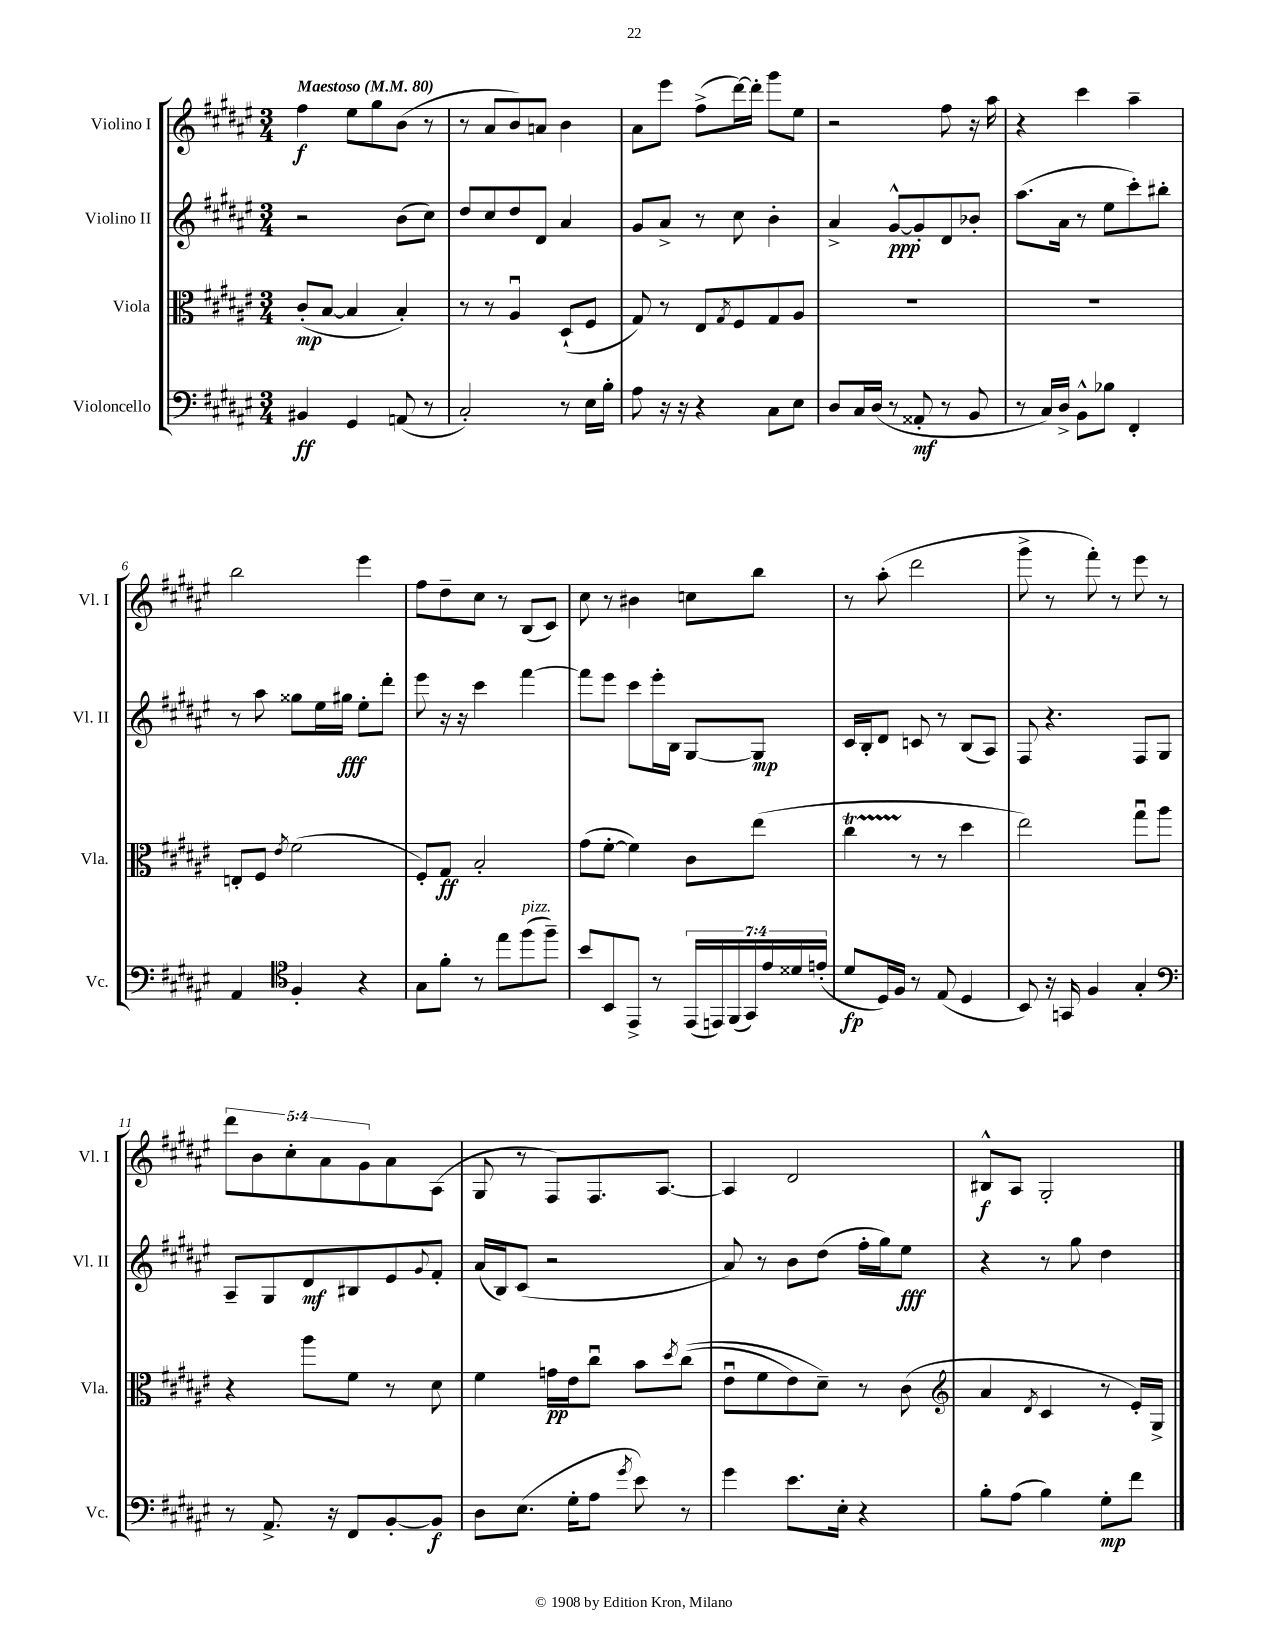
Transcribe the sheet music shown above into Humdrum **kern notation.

**kern	**kern	**kern	**kern
*staff4	*staff3	*staff2	*staff1
*clefF4	*clefC3	*clefG2	*clefG2
*k[f#c#g#d#a#e#]	*k[f#c#g#d#a#e#]	*k[f#c#g#d#a#e#]	*k[f#c#g#d#a#e#]
*M3/4	*M3/4	*M3/4	*M3/4
*MM80	*MM80	*MM80	*MM80
4BB#	(8c#'	2r	4ff#
.	[8B	.	.
4GG#	4B]	.	8ee#
.	.	.	8gg#
(8AA	4B')	(8b	(8b
8r	.	8cc#)	8r
=	=	=	=
2C#')	8r	8dd#	8r
.	8r	8cc#	8a#
.	4A#u	8dd#	8b)
.	.	8d#	8a
8r	(8D#`	4a#	4b
16E#	8F#	.	.
16B'	.	.	.
=	=	=	=
8A#	8G#)	8g#	8a#
16r	8r	8a#^	8eee#
16r	.	.	.
4r	8E#	8r	(8ff#^
.	8qG#	.	.
.	8F#	8cc#	[16ddd#)
.	.	.	16ddd#']
8C#	8G#	4b'	8ggg#
8E#	8A#	.	8ee#
=	=	=	=
8D#	2.r	4a#^	2r
16C#	.	.	.
(16D#	.	.	.
8r	.	[8g#^^	.
8AA##'	.	8g#']	.
8r	.	8d#	8ff#
8BB	.	8b-'	16r
.	.	.	16aa#
=	=	=	=
8r	2.r	(8.aa#	4r
16C#)	.	.	.
16D#^	.	16a#	.
8BB^^	.	8r	4ccc#
8B-	.	8ee#	.
4FF#'	.	8ccc#')	4aa#~
.	.	8bb#'	.
=	=	=	=
4AA#	8E'	8r	2bb
.	8F#	8aa#	.
*clefC4	*	*	*
.	8qe#	.	.
4F#'	(2f#	8gg##	.
.	.	16ee#	.
.	.	16gg#	.
4r	.	8ee#'	4eee#
.	.	8ddd#'	.
=	=	=	=
8G#	8F#')	8eee#	8ff#
8f#'	8G#	16r	8dd#~
.	.	16r	.
8r	2B'	4ccc#	8cc#
8ee#	.	.	8r
(8ff#	.	[4fff#	(8B
8ff#~)	.	.	8c#)
=	=	=	=
8b	(8g#	8fff#]	8cc#
8BB	[8f#'	8eee#	8r
8EE#^	4f#])	8ccc#	4b#
8r	.	16eee#'	.
.	.	16B	.
(28EE#	8c#	[8G#	8cc
28EE)	.	.	.
(28FF#	.	.	.
28GG#)	.	.	.
.	(8ee#	8G#]	8bb
28e#	.	.	.
28d##	.	.	.
(28e'	.	.	.
=	=	=	=
8d#	4cc#	16c#	8r
.	.	16B'	.
16D#)	.	8d#	(8aa#'
16F#	.	.	.
8r	8r	8c	2ddd#
(8E#	8r	8r	.
4D#	4dd#	(8B	.
.	.	8A#)	.
=	=	=	=
8BB)	2ee#)	8F#	8ggg#^
16r	.	4.r	8r
16GG	.	.	.
4F#	.	.	8fff#')
.	.	.	8r
4G#'	8gg#u	8F#	8eee#
.	8aa#	8G#	8r
=	=	=	=
*clefF4	*	*	*
8r	4r	8A#~	10ddd#
.	.	.	10b
8.AA#^	.	8G#	.
.	.	.	10cc#'
.	8aa#	8d#	.
.	.	.	10a#
16r	.	.	.
8FF#	8f#	8B#	.
.	.	.	10g#
[8BB'	8r	8e#	8a#
.	.	8qqg#	.
8BB]	8d#	8f#'	(8A#
=	=	=	=
8D#	4f#	(16a#	8G#
.	.	16B)	.
(8.E#	.	(8c#	8r
.	16g	2r	8F#)
16G#'	16e#	.	.
8A#	8cc#u	.	8.F#
8qg#	.	.	.
8e#)	8b	.	.
.	.	.	[8.A#
.	8qdd#	.	.
8r	&((8cc#	.	.
=	=	=	=
4g#	8e#u	8a#)	4A#]
.	8f#	8r	.
8.e#	8e#)	8b	2d#
.	8d#~&)	(8dd#	.
16E#'	.	.	.
4r	8r	16ff#'	.
.	.	16gg#)	.
.	(8c#	8ee#	.
=	=	=	=
*	*clefG2	*	*
8B'	4a#	4r	8B#^^
(8A#	.	.	8A#
.	8qd#	.	.
4B)	4c#	8r	2G#'
.	.	8gg#	.
8G#'	8r	4dd#	.
8f#	16e#')	.	.
.	16G#^	.	.
==	==	==	==
*-	*-	*-	*-
